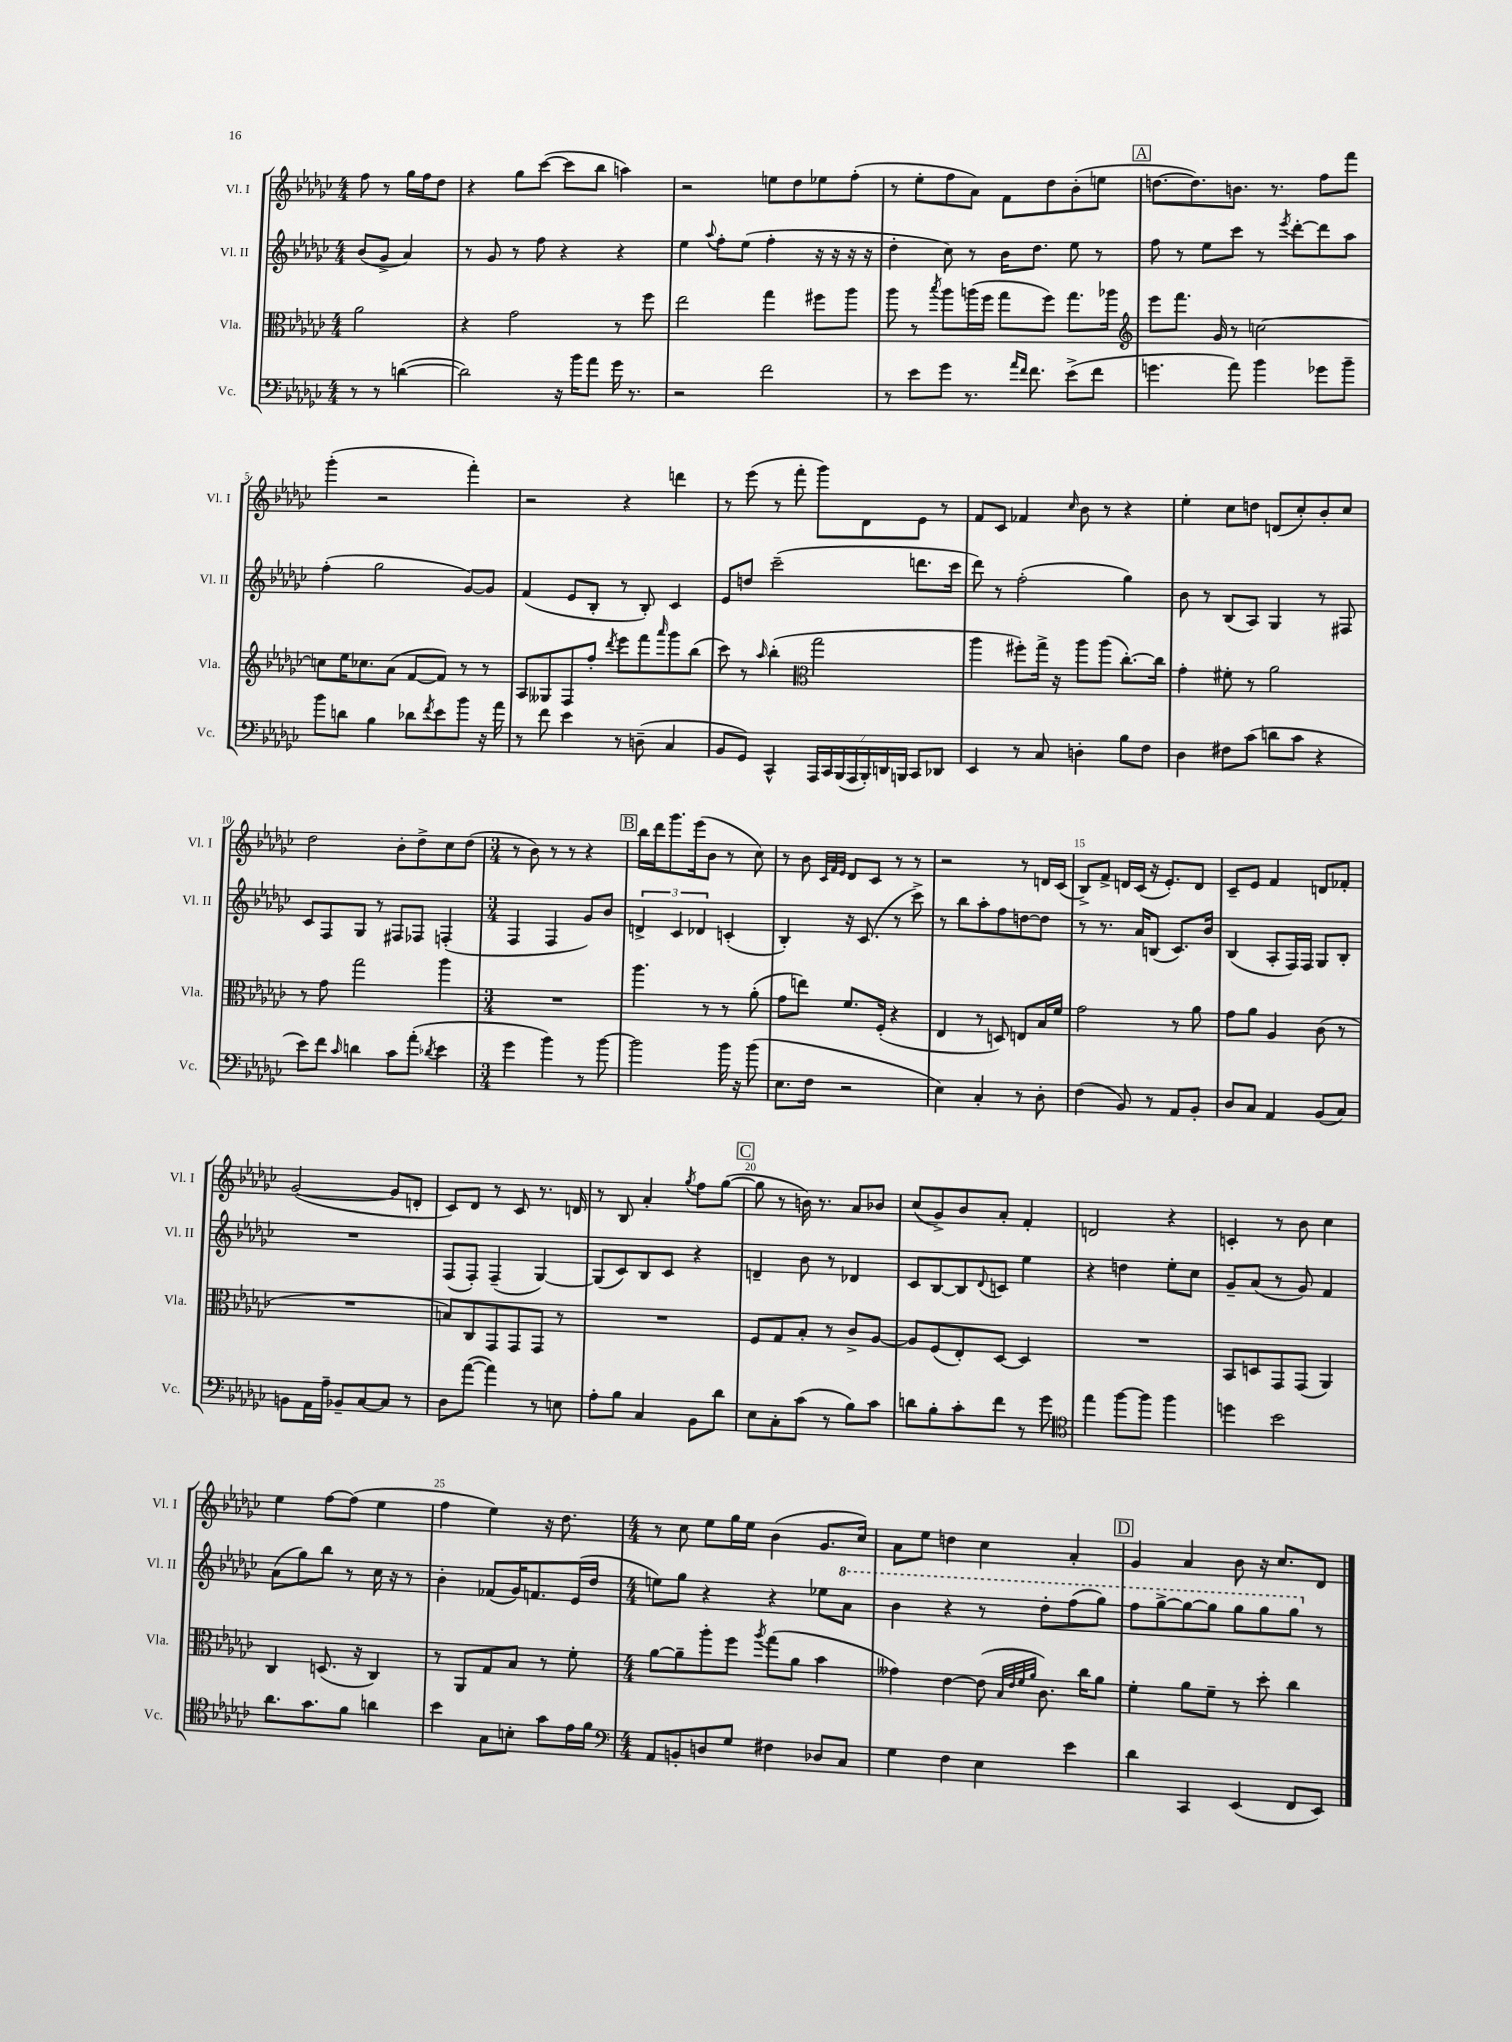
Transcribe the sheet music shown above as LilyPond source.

<<
\new StaffGroup <<
\new Staff = "s0" \with { instrumentName = "Vl. I" shortInstrumentName = "Vl. I" } {
    \clef treble \key ges \major \numericTimeSignature \time 4/4 \partial 2
    f''8 r8 ges''16 f''16 des''8 |
    r4 ges''8 ces'''8~( ces'''8 bes''8 a''4) |
    r2 e''8 des''8 ees''8 f''8-.( |
    r8 ees''8-. f''8 aes'8) f'8 des''8 bes'8-.( e''8 |
    \mark \markup { \box "A" } d''8.~ d''8.) b'8. r8. f''8 f'''8 |
    ges'''4-.( r2 f'''4-.) |
    r2 r4 d'''4 |
    r8 ees'''8( r8 f'''8-. ges'''8) des'8 ees'8 r8 |
    f'8 ces'8 fes'4 \grace { ces''16 } bes'8 r8 r4 |
    ees''4-. ces''8 d''8 d'8( ces''8-.) bes'8-. ces''8 |
    des''2 bes'8-. des''8-> ces''8 des''8( |
    \numericTimeSignature \time 3/4 r8 bes'8) r8 r8 r4 |
    \mark \markup { \box "B" } bes''16 des'''16 ges'''8. ees'''16( bes'8 r8 ces''8) |
    r8 bes'8 \grace { ces'32 f'32 ees'32 } des'8 ces'8 r8 r8 |
    r2 r8 d'16 ces'16( |
    bes8->) f'8-> d'16 ces'16( r16 ees'8.-.) d'8 |
    ces'8-- ees'8 f'4 d'8 fes'8-. |
    ges'2~( ges'8 d'8-. |
    ces'8) des'8 r8 ces'8 r8. d'16 |
    r8 bes8 aes'4-. \acciaccatura { ges''8 } f''8 ges''8~( |
    \mark \markup { \box "C" } ges''8 r8 b'16) r8. aes'8 bes'8 |
    ces''8( ges'8->) bes'8 aes'8-. f'4-. |
    d'2 r4 |
    c'4-. r8 bes'8 ces''4 |
    ees''4 f''8~ f''8( ees''4 |
    f''4 ees''4) r16 des''8. |
    \numericTimeSignature \time 4/4 r8 ces''8 ees''8 ges''16 ees''16 bes'4( ges'8. ces''16) |
    aes'8 ees''8 d''4 ces''4 aes'4-. |
    \mark \markup { \box "D" } ges'4 aes'4 bes'8 r16 ces''8. des'8 \bar "|." |
}
\new Staff = "s1" \with { instrumentName = "Vl. II" shortInstrumentName = "Vl. II" } {
    \clef treble \key ges \major \numericTimeSignature \time 4/4 \partial 2
    bes'8( ges'8-> aes'4) |
    r8 ges'8 r8 f''8 r4 r4 |
    ees''4 \appoggiatura { aes''8 } f''8-. ees''8( f''4-. r16 r16 r16 r16 |
    des''4-. ces''8) r8 bes'16 des''8. ees''8 r8 |
    \mark \markup { \box "A" } f''8 r8 ees''8 ces'''8 r8 \acciaccatura { ees'''8 } des'''8~-. des'''8 aes''8 |
    f''4-.( ges''2 ges'8~) ges'8 |
    f'4( ees'8 bes8-. r8 bes8-.) ces'4 |
    ees'8 d''8 ces'''2--( d'''8. ces'''16 |
    des'''8) r8 f''2-.( ges''4) |
    bes'8 r8 bes8( aes8) ges4 r8 fis8 |
    ces'8 f8 ges8 r8 fis8 fes8 f4-.( |
    \numericTimeSignature \time 3/4 f4 f4 ges'8) bes'8 |
    \mark \markup { \box "B" } \tuplet 3/2 { d'4-> ces'4 des'4 } c'4-.( |
    bes4-.) r16 ces'8.( r8 ces'''8->) |
    r8 bes''8 aes''8-. f''8 d''8~ d''8 |
    r8 r8. aes'16 b8( ces'8.) bes'16 |
    bes4( aes8-. f16) f16 ges8 bes8-. |
    R2. |
    f8( f8-.) f4--( ges4~) |
    ges8( ces'8) bes8 ces'8 r4 |
    \mark \markup { \box "C" } d'4-- bes'8 r8 des'4 |
    ces'8 bes8~ bes8 \appoggiatura { des'8 } c'8 ees''4 |
    r4 d''4 ees''8-. ces''8 |
    ges'8-- aes'8( r8 ges'8) f'4 |
    aes'8( ges''8) bes''8 r8 ces''16 r16 r8 |
    bes'4-. fes'8( ges'16) f'8. ees'16( des''16 |
    \numericTimeSignature \time 4/4 e''8) ges''8 r4 r4 ees''8 \ottava #1 aes''8 |
    bes''4 r4 r8 des'''8-. f'''8( ges'''8) |
    \mark \markup { \box "D" } f'''8 ges'''8~-> ges'''8~ ges'''8 ges'''8 ges'''8 ges'''8 \ottava #0 r8 \bar "|." |
}
\new Staff = "s2" \with { instrumentName = "Vla." shortInstrumentName = "Vla." } {
    \clef alto \key ges \major \numericTimeSignature \time 4/4 \partial 2
    aes'2 |
    r4 ges'2 r8 f''8 |
    ees''2 ges''4 fis''8 aes''8 |
    aes''8 r8 \acciaccatura { bes''8 } aes''8 a''16( f''16 ges''8 f''8) ges''8. aes''16 |
    \mark \markup { \box "A" } \clef treble ees'''8 f'''8. ges'16 r8 c''2~ |
    c''8 ees''16 ces''8. aes'8( f'8~ f'8) r8 r8 |
    aes8 geses8 f8 f''8-. \acciaccatura { des'''8 } ees'''8 f'''8 \grace { aes'''16 } ges'''8 bes''8( |
    ces'''8) r8 \grace { aes''16 } bes''4-.( \clef alto ges''2 |
    aes''4 fis''8-.) ges''16-> r16 aes''8 aes''8( ces''8.~-.) ces''16 |
    ges'4-. fis'8-. r8 aes'2 |
    r8 ges'8 ges''2 aes''4 |
    \numericTimeSignature \time 3/4 R2. |
    \mark \markup { \box "B" } aes''4. r8 r8 aes'8-.( |
    ges'8 e''8) f'8. f16-.( r4 |
    ees4 r8 d8) e8 bes16 f'16 |
    ges'2 r8 aes'8 |
    ges'8 aes'8 aes4 ces'8( r8 |
    R2. |
    b8) ces8 ges,8 ges,8 ges,8 r8 |
    R2. |
    \mark \markup { \box "C" } f8 ges8 bes8-. r8 ces'8-> aes8~ |
    aes8 f8( ees8-.) des8~ des4 |
    R2. |
    bes,8 d8 ges,8 ges,8( aes,4) |
    ces4 d8.( r16 ces4) |
    r8 aes,8 ges8 bes8 r8 f'8-. |
    \numericTimeSignature \time 4/4 aes'8~ aes'8-- aes''8-. f''8 \acciaccatura { aes''8 } ges''8( aes'8 bes'4 |
    geses'4) ees'4~ ees'8( \grace { bes32 ees'32 f'32 aes'32 } ces'8.) ces''16 aes'8 |
    \mark \markup { \box "D" } f'4-. aes'8 f'8-- r8 des''8-. ces''4 \bar "|." |
}
\new Staff = "s3" \with { instrumentName = "Vc." shortInstrumentName = "Vc." } {
    \clef bass \key ges \major \numericTimeSignature \time 4/4 \partial 2
    r8 r8 d'4~( |
    d'2) r16 bes'16 aes'8 ges'16 r8. |
    r2 f'2 |
    r8 ees'8 ges'8 r8. \grace { aes'16 f'16 } f'8. ees'8->( f'8 |
    \mark \markup { \box "A" } g'4. aes'8) bes'4 ges'8 bes'8-- |
    bes'8 d'8 bes4 des'8 \acciaccatura { f'8 } ees'8 bes'8 r16 aes'16 |
    r8 f'8 ees'4 r8 d8--( ces4 |
    bes,8 ges,8) ces,4-^ \tuplet 7/4 { aes,,16 ces,16 bes,,16( aes,,16 bes,,16-.) d,16 b,,16 } ces,8 des,8 |
    ees,4 r8 ces8 d4-. bes8 f8 |
    des4 fis8 ces'8( d'8 ces'8 r4 |
    ees'8) f'8 \grace { ces'16 } d'4 ces'8 aes'8-.( \acciaccatura { des'8 } ees'4 |
    \numericTimeSignature \time 3/4 ges'4 bes'4) r8 bes'8~ |
    \mark \markup { \box "B" } bes'2 bes'16 r16 bes'8( |
    ees8. f16 r2 |
    ees4) ces4-. r8 des8-. |
    f4( bes,8) r8 aes,8 bes,8-. |
    des8 ces8 aes,4 bes,8( ces8) |
    b,8 aes,16 aes16-- bes,8-- ces8~ ces8 r8 |
    des8 aes'8~( aes'4) r8 e8 |
    aes8-. bes8 ces4 bes,8 des'8 |
    \mark \markup { \box "C" } ees8 ces8-. ces'8( r8 bes8) ces'8 |
    d'8 bes8-. ces'8-. f'8 r8 ges'8 |
    \clef tenor ees''4 f''8~ f''8 f''4 |
    d''4 bes'2 |
    aes'8. ges'8. f'8 a'4 |
    bes'4 ges8 b8-. ges'8 ees'16 f'16 |
    \numericTimeSignature \time 4/4 \clef bass aes,8 b,8-. d8 ges8 fis4 des8 ces8 |
    ges4 f4 ees4 ees'4 |
    \mark \markup { \box "D" } des'4 ces,4 ees,4( f,8 ees,8) \bar "|." |
}
>>
>>
\layout { \context { \Score \override BarNumber.break-visibility = ##(#f #t #t) barNumberVisibility = #(every-nth-bar-number-visible 5) } }
